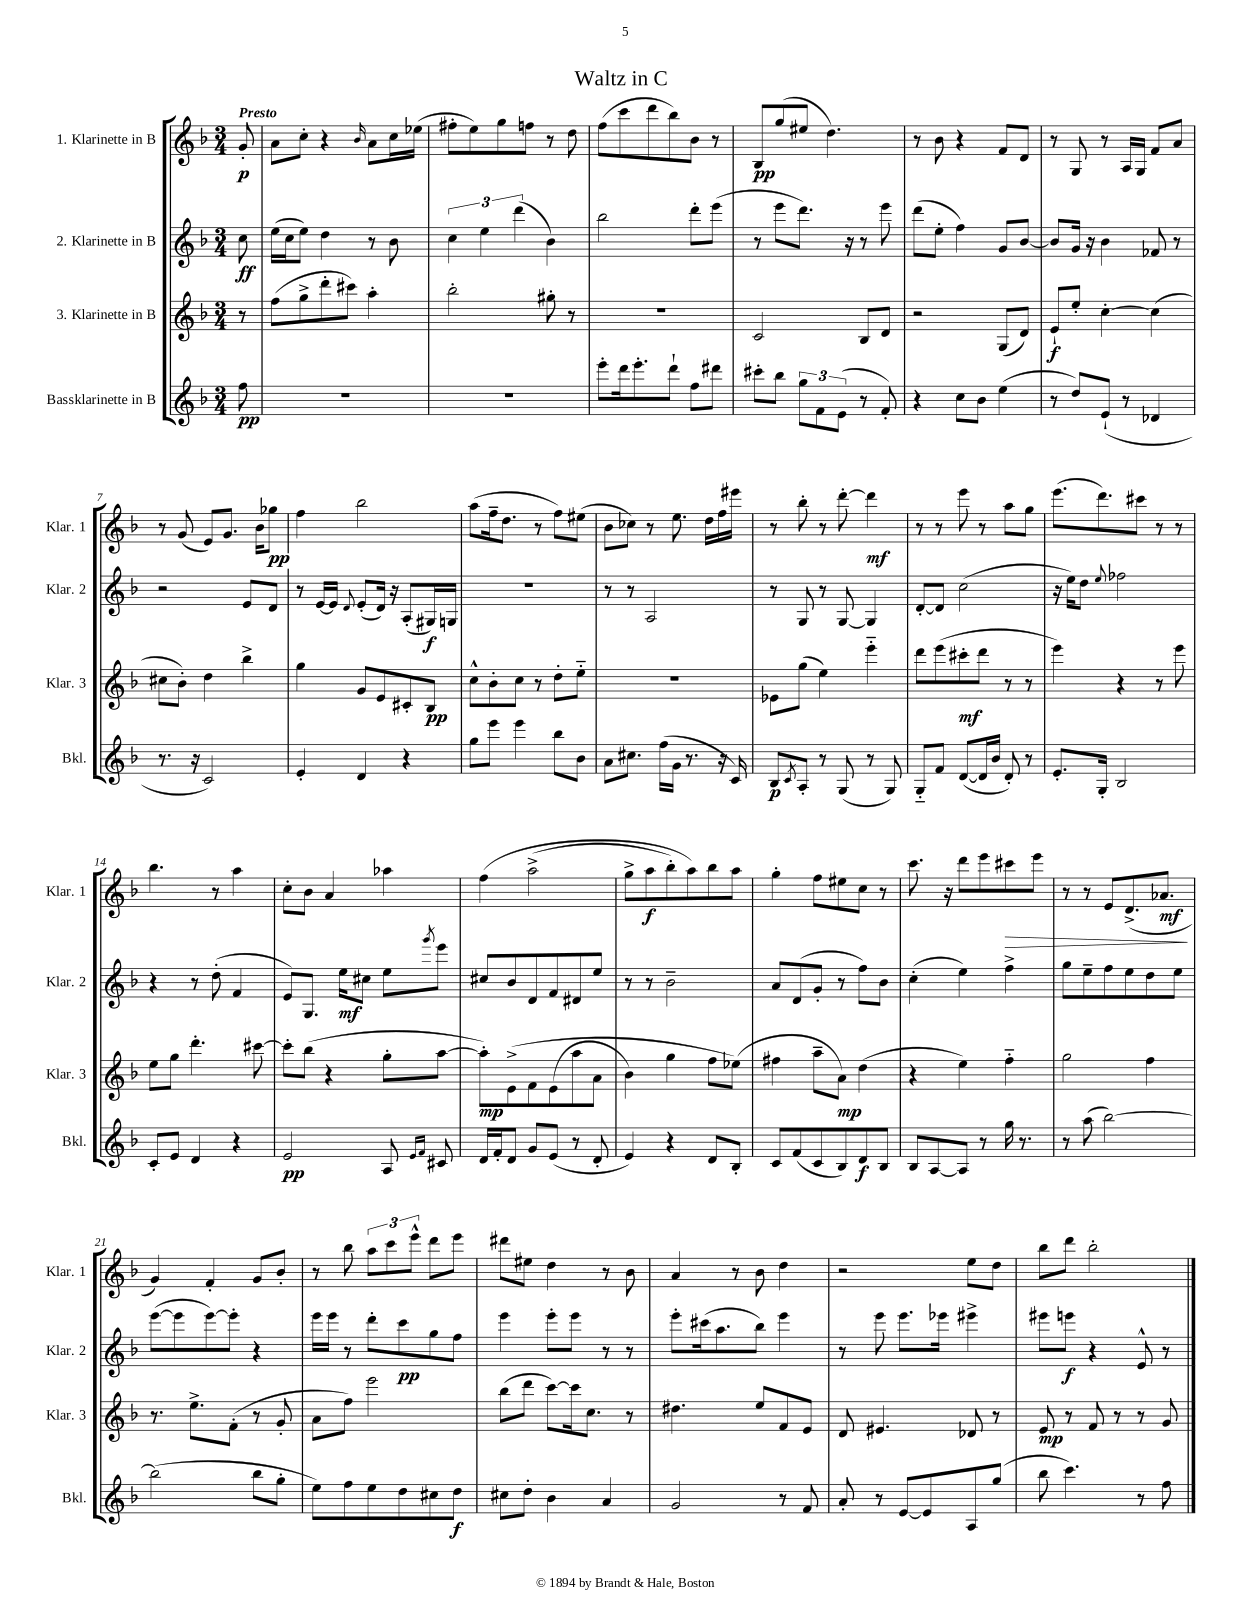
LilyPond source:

\header { title = "Waltz in C" }
<<
\new StaffGroup <<
\new Staff = "s0" \with { instrumentName = "1. Klarinette in B" shortInstrumentName = "Klar. 1" } {
    \clef treble \key f \major \numericTimeSignature \time 3/4 \partial 8 \tempo "Presto"
    g'8-.\p |
    a'8 c''8-. r4 \grace { bes'16 } a'8 c''16 ees''16( |
    fis''8-. e''8) g''8 f''8 r8 d''8 |
    f''8( c'''8 d'''8 bes''8) bes'8 r8 |
    bes8\pp g''8( eis''8 d''4.) |
    r8 bes'8 r4 f'8 d'8 |
    r8 g8 r8 a16 g16 f'8 a'8 |
    r8 g'8( e'8) g'8. bes'16 ges''8\pp |
    f''4 bes''2 |
    a''8( f''16-- d''8. r8 f''8) eis''8( |
    bes'8 ces''8) r8 e''8. d''16 f''16 eis'''16 |
    r8 bes''8-. r8 d'''8~-. d'''4\mf |
    r8 r8 e'''8 r8 a''8 g''8 |
    e'''8.( d'''8.) cis'''8 r8 r8 |
    bes''4. r8 a''4 |
    c''8-. bes'8 a'4 aes''4 |
    f''4\( a''2->( |
    g''8-> a''8\f bes''8-.) a''8\) bes''8 a''8 |
    g''4-. f''8 eis''8 c''8 r8 |
    c'''8. r16 d'''8 e'''8 cis'''8\> e'''8 |
    r8 r8 e'8 d'8.->( aes'8.\mf\! |
    g'4) f'4-. g'8 bes'8-. |
    r8 bes''8 \tuplet 3/2 { a''8 c'''8 e'''8-^ } d'''8 e'''8 |
    dis'''8 eis''8 d''4 r8 bes'8 |
    a'4 r8 bes'8 d''4 |
    r2 e''8 d''8 |
    bes''8 d'''8 bes''2-. \bar "|." |
}
\new Staff = "s1" \with { instrumentName = "2. Klarinette in B" shortInstrumentName = "Klar. 2" } {
    \clef treble \key f \major \numericTimeSignature \time 3/4 \partial 8
    c''8\ff |
    e''16( c''16 e''8) d''4 r8 bes'8 |
    \tuplet 3/2 { c''4 e''4 d'''4( } bes'4) |
    bes''2 d'''8-. e'''8( |
    r8 e'''8 d'''8.) r16 r8 e'''8 |
    d'''8( e''8-. f''4) g'8 bes'8~ |
    bes'8 g'16 r16 bes'4 fes'8 r8 |
    r2 e'8 d'8 |
    r8 e'16~ e'16 \appoggiatura { d'8 } e'8-.( d'16) r16 a8-.( gis16\f) g16 |
    R2. |
    r8 r8 a2 |
    r8 g8 r8 g8~ g4 |
    d'8~-. d'8 c''2( |
    r16 e''16) d''8 \appoggiatura { e''8 } fes''2 |
    r4 r8 d''8-.( f'4 |
    e'8) g8. e''16\mf cis''8 e''8 \acciaccatura { g'''8 } e'''8 |
    cis''8 bes'8 d'8 f'8 dis'8 e''8 |
    r8 r8 bes'2-- |
    a'8 d'8( g'8-. r8 f''8) bes'8 |
    c''4-.( e''4) f''4-> |
    g''8 e''8-- f''8 e''8 d''8 e''8 |
    e'''8~( e'''8 e'''8~) e'''8-. r4 |
    e'''16 e'''16 r8 d'''8-. c'''8\pp g''8 f''8 |
    e'''4 e'''8-. e'''8 r8 r8 |
    e'''8-. cis'''16( a''8. bes''8) e'''4 |
    r8 e'''8 e'''8. ees'''16 eis'''4-> |
    eis'''8 e'''8\f r4 e'8-^ r8 \bar "|." |
}
\new Staff = "s2" \with { instrumentName = "3. Klarinette in B" shortInstrumentName = "Klar. 3" } {
    \clef treble \key f \major \numericTimeSignature \time 3/4 \partial 8
    r8 |
    f''8( g''8-> d'''8-. cis'''8) a''4-. |
    bes''2-. gis''8-. r8 |
    R2. |
    c'2 bes8 d'8 |
    r2 g8( d'8) |
    e'8-!\f e''8-. c''4~-. c''4( |
    cis''8 bes'8-.) d''4 bes''4-> |
    g''4 g'8 e'8 cis'8-. bes8\pp |
    c''8-^ bes'8-. c''8 r8 d''8-. e''8-_ |
    R2. |
    ees'8 g''8( e''4) e'''4-_ |
    d'''8 e'''8( cis'''8-.\mf d'''8 r8 r8 |
    e'''4) r4 r8 e'''8 |
    e''8 g''8 d'''4.-. cis'''8~ |
    cis'''8-. bes''8( r4 g''8-. a''8~ |
    a''8-.\mp) e'8->\( f'8 e'8( a''8 a'8 |
    bes'4) g''4 f''8 ees''8(\) |
    fis''4 a''8-- a'8\mp) d''4( |
    r4 e''4) f''4-_ |
    g''2 f''4 |
    r8. e''8.-> f'8-.( r8 g'8-. |
    a'8 f''8) e'''2 |
    bes''8( d'''8 c'''8~) c'''16 c''8. r8 |
    dis''4. e''8 f'8 e'8 |
    d'8 eis'4. des'8 r8 |
    e'8\mp r8 f'8 r8 r8 g'8 \bar "|." |
}
\new Staff = "s3" \with { instrumentName = "Bassklarinette in B" shortInstrumentName = "Bkl." } {
    \clef treble \key f \major \numericTimeSignature \time 3/4 \partial 8
    f''8\pp |
    R2. |
    R2. |
    e'''8-. d'''16 e'''8.-. d'''8-! f''8 dis'''8 |
    cis'''8-. bes''8 \tuplet 3/2 { g''8 f'8 e'8( } r8 f'8-.) |
    r4 c''8 bes'8 e''4( |
    r8 d''8) e'8-!( r8 des'4 |
    r8. r16 c'2) |
    e'4-. d'4 r4 |
    g''8 e'''8 e'''4 bes''8 bes'8 |
    a'8 cis''8. f''16( g'16 r8. r16 c'16) |
    bes8\p \acciaccatura { c'8 } a8-. r8 g8( r8 g8) |
    g8-_ f'8 d'8~( d'16 bes'16 d'8-.) r8 |
    e'8.-. g16-. bes2 |
    c'8-. e'8 d'4 r4 |
    e'2\pp a8 \grace { e'16 f'16 } cis'8 |
    d'16 f'16-. d'8 g'8 e'8( r8 d'8-. |
    e'4) r4 d'8 bes8-. |
    c'8 f'8( c'8 bes8) d'8\f bes8 |
    bes8 a8~ a8 r8 g''16 r8. |
    r8 a''8( bes''2~) |
    bes''2( bes''8 g''8-. |
    e''8) f''8 e''8 d''8 cis''8 d''8\f |
    cis''8 d''8-. bes'4 a'4 |
    g'2 r8 f'8 |
    a'8-. r8 e'8~ e'8 a8 g''8( |
    bes''8 c'''4.) r8 f''8 \bar "|." |
}
>>
>>
